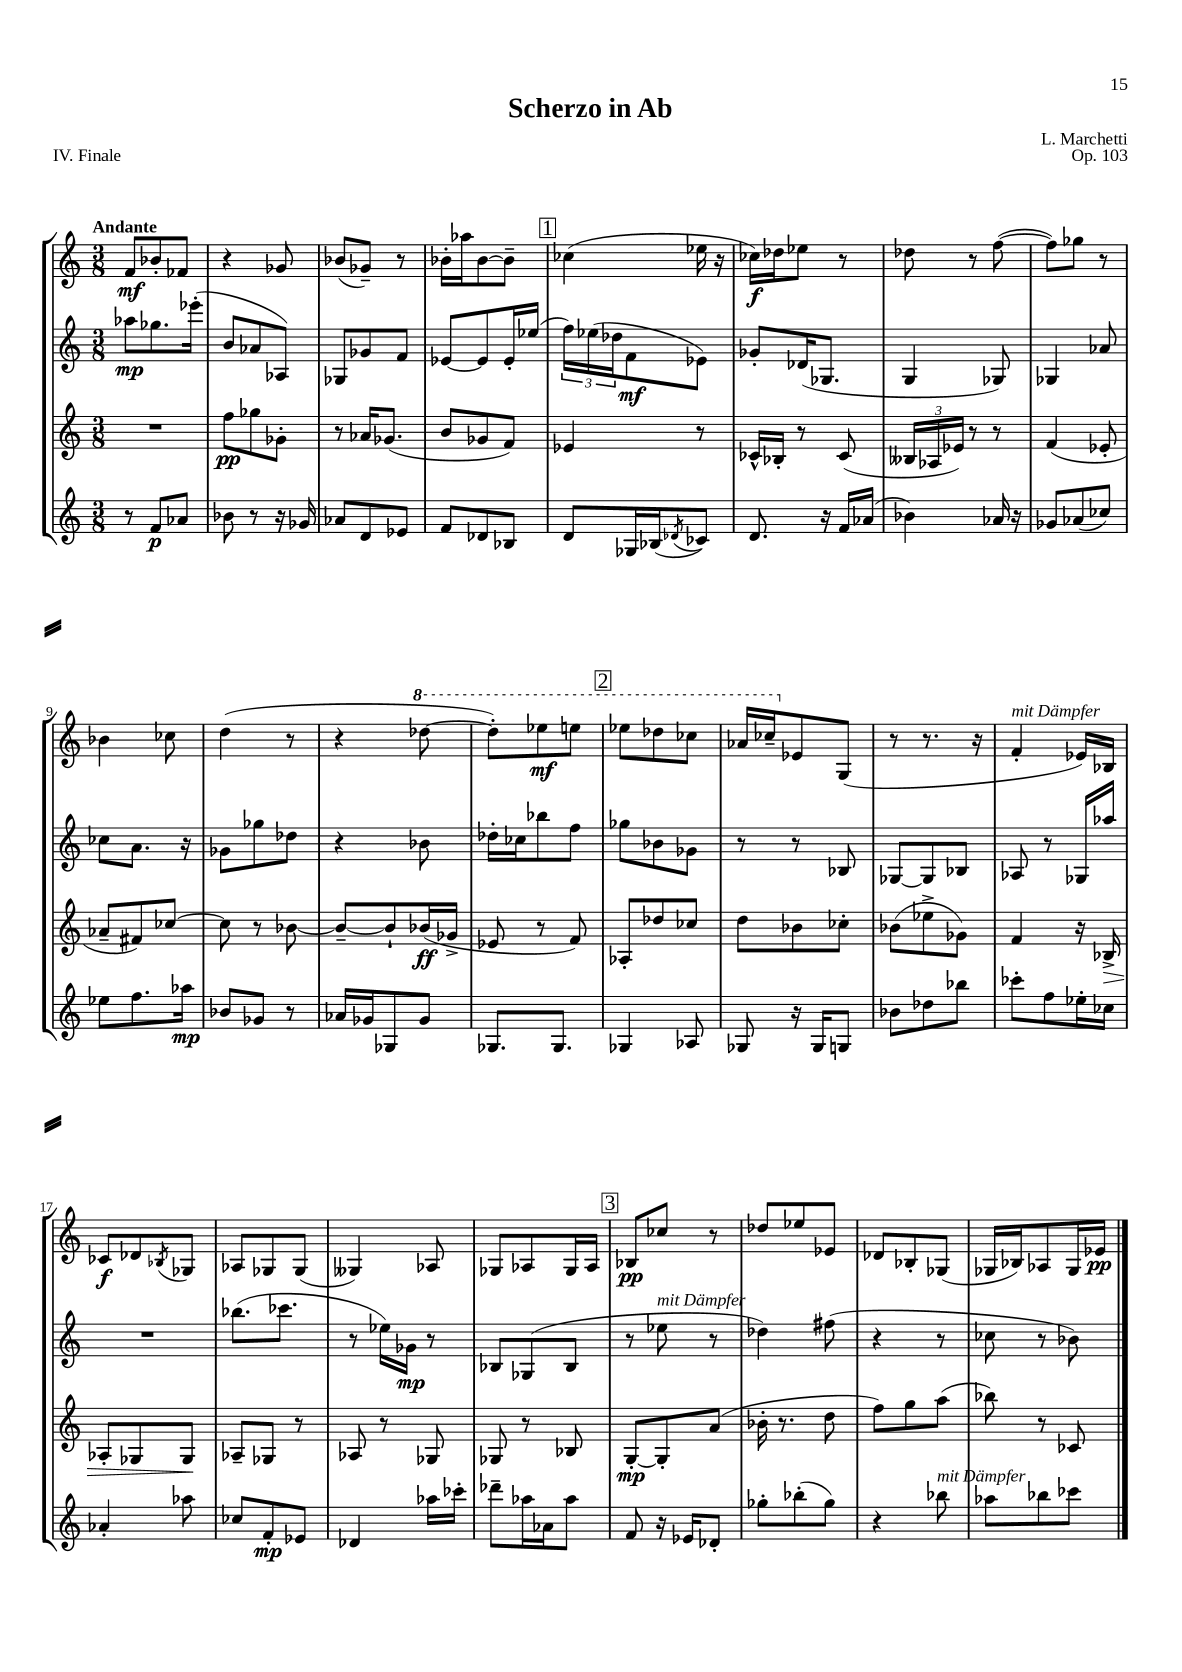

**kern	**dynam	**kern	**dynam	**kern	**dynam	**kern	**dynam
*part4	*part4	*part3	*part3	*part2	*part2	*part1	*part1
*staff4	*staff4	*staff3	*staff3	*staff2	*staff2	*staff1	*staff1
*clefG2	*	*clefG2	*	*clefG2	*	*clefG2	*
*k[]	*	*k[]	*	*k[]	*	*k[]	*
*M3/8	*	*M3/8	*	*M3/8	*	*M3/8	*
=1	=1	=1	=1	=1	=1	=1	=1
!	!	!	!	!	!	!LO:TX:a:B:t=Andante	!
8r	.	4.r	.	8aa-X\L	mp	8f/L	mf
8f/L	p	.	.	8.gg-X\	.	8b-X'/	.
8a-X/J	.	.	.	.	.	8f-X/J	.
.	.	.	.	(16eee-X'\Jk	.	.	.
=2	=2	=2	=2	=2	=2	=2	=2
8b-X\	.	8ff\L	pp	8b/L	.	4r	.
8r	.	8gg-X\	.	8a-X/	.	.	.
16r	.	8g-X'\J	.	8A-X/J)	.	8g-X/	.
16g-X/	.	.	.	.	.	.	.
=3	=3	=3	=3	=3	=3	=3	=3
8a-X/L	.	8r	.	8G-X/L	.	(8b-X/L	.
8d/	.	16a-X/KL	.	8g-X/	.	8g-X~/J)	.
.	.	(8.g-X/J	.	.	.	.	.
8e-X/J	.	.	.	8f/J	.	8r	.
=4	=4	=4	=4	=4	=4	=4	=4
8f/L	.	8b/L	.	[8e-X/L	.	16b-X'\LL	.
.	.	.	.	.	.	16aa-X\J	.
8d-X/	.	8g-X/	.	8e-/]	.	[8b-\	.
8B-X/J	.	8f/J)	.	16e-'/L	.	8b-~\J]	.
.	.	.	.	(16ee-X/JJ	.	.	.
!!LO:REH:place=s1:t=1
=5	=5	=5	=5	=5	=5	=5	=5
8d/L	.	4e-X/	.	24ff\LL)	.	(4cc-X\	.
.	.	.	.	(24ee-X\	.	.	.
.	.	.	.	24dd-X\J	.	.	.
16G-X/L	.	.	.	8f\	mf	.	.
(16B-X/J	.	.	.	.	.	.	.
8qd-X/	.	.	.	.	.	.	.
8c-X/J)	.	8r	.	8e-X\J)	.	16ee-X\	.
.	.	.	.	.	.	16r	.
=6	=6	=6	=6	=6	=6	=6	=6
8.d/	.	16c-X^^/LL	.	8g-X'/L	.	16cc-X\LL)	f
.	.	16B-X'/JJ	.	.	.	16dd-X\J	.
.	.	8r	.	(16d-X/K	.	8ee-X\J	.
16r	.	.	.	8.G-X/J	.	.	.
16f/LL	.	(8c-/	.	.	.	8r	.
(16a-X/JJ	.	.	.	.	.	.	.
=7	=7	=7	=7	=7	=7	=7	=7
4b-X\)	.	24B--X/LL	.	4G/	.	8dd-X\	.
.	.	24A-X/	.	.	.	.	.
.	.	24e-X/JJ)	.	.	.	.	.
.	.	8r	.	.	.	8r	.
16a-X/	.	8r	.	8G-X/)	.	([8ff\	.
16r	.	.	.	.	.	.	.
=8	=8	=8	=8	=8	=8	=8	=8
8g-X/L	.	(4f/	.	4G-X/	.	8ff\L])	.
(8a-X/	.	.	.	.	.	8gg-X\J	.
8cc-X/J)	.	8e-X'/	.	8a-X/	.	8r	.
!!LO:LB:g=z
=9	=9	=9	=9	=9	=9	=9	=9
8ee-X\L	.	8a-X~/L	.	8cc-X\L	.	4b-X\	.
8.ff\	.	8f#X/)	.	8.a\J	.	.	.
.	.	[8cc-X/J	.	.	.	8cc-X\	.
16aa-X\Jk	mp	.	.	16r	.	.	.
=10	=10	=10	=10	=10	=10	=10	=10
8b-X/L	.	8cc-\]	.	8g-X\L	.	(4dd\	.
8g-X/J	.	8r	.	8gg-X\	.	.	.
8r	.	[8b-X\	.	8dd-X\J	.	8r	.
=11	=11	=11	=11	=11	=11	=11	=11
16a-X/LL	.	8b-~/L_	.	4r	.	4r	.
16g-X/J	.	.	.	.	.	.	.
8G-X/	.	8b-`/]	.	.	.	.	.
*	*	*	*	*	*	*8va	*
8g-/J	.	(16b-X/L	ff	8b-X\	.	[8ddd-X\	.
.	.	16g-X^/JJ	.	.	.	.	.
=12	=12	=12	=12	=12	=12	=12	=12
8.G-X/L	.	8e-X/	.	16dd-X'\LL	.	8ddd-'\L])	.
.	.	.	.	16cc-X\J	.	.	.
.	.	8r	.	8bb-X\	.	8eee-X\	mf
8.G-/J	.	.	.	.	.	.	.
.	.	8f/)	.	8ff\J	.	8eeen\J	.
!!LO:REH:place=s1:t=2
=13	=13	=13	=13	=13	=13	=13	=13
4G-X/	.	8A-X'/L	.	8gg-X\L	.	8eee-X\L	.
.	.	8dd-X/	.	8b-X\	.	8ddd-X\	.
8A-X/	.	8cc-X/J	.	8g-X\J	.	8ccc-X\J	.
=14	=14	=14	=14	=14	=14	=14	=14
8G-X/	.	8dd\L	.	8r	.	16aa-X/LL	.
.	.	.	.	.	.	16ccc-X~/J	.
*	*	*	*	*	*	*X8va	*
16r	.	8b-X\	.	8r	.	8e-X/	.
16G-/KL	.	.	.	.	.	.	.
8Gn/J	.	8cc-X'\J	.	8B-X/	.	(8G/J	.
=15	=15	=15	=15	=15	=15	=15	=15
8b-X\L	.	(8b-X\L	.	[8G-X/L	.	8r	.
8dd-X\	.	8ee-X^\	.	8G-/]	.	8.r	.
8bb-X\J	.	8g-X\J)	.	8B-X/J	.	.	.
.	.	.	.	.	.	16r	.
=16	=16	=16	=16	=16	=16	=16	=16
!	!	!	!	!	!	!LO:TX:a:i:t=mit Dämpfer	!
8ccc-X'\L	.	4f/	.	8A-X/	.	4f'/	.
8ff\	.	.	.	8r	.	.	.
16ee-X'\L	.	16r	.	16G-X/LL	.	16e-X/LL)	.
!	!	!	!LO:HP:b	!	!	!	!
16cc-X\JJ	.	16B-X^/	>	16aa-X/JJ	.	16B-X/JJ	.
!!LO:LB:g=z
=17	=17	=17	=17	=17	=17	=17	=17
4a-X'/	.	8A-X'/L	.	4.r	.	8c-X/L	f
.	.	8G-X/	.	.	.	8d-X/	.
.	.	.	.	.	.	8qB-X/	.
8aa-X\	.	8G-/J	.	.	.	8G-X/J	.
.	.	.	]	.	.	.	.
=18	=18	=18	=18	=18	=18	=18	=18
8cc-X/L	.	8A-X~/L	.	(8.bb-X\L	.	8A-X/L	.
8f'/	mp	8G-X/J	.	.	.	8G-X/	.
.	.	.	.	8.ccc-X\J	.	.	.
8e-X/J	.	8r	.	.	.	(8G-/J	.
=19	=19	=19	=19	=19	=19	=19	=19
4d-X/	.	8A-X/	.	8r	.	4G--X/)	.
.	.	8r	.	16ee-X\LL)	.	.	.
.	.	.	.	16g-X\JJ	mp	.	.
16aa-X\LL	.	8G-X/	.	8r	.	8A-X/	.
16ccc-X'\JJ	.	.	.	.	.	.	.
=20	=20	=20	=20	=20	=20	=20	=20
8ddd-X~\L	.	8G-X/	.	8B-X/L	.	8G-X/L	.
16aa-X\L	.	8r	.	(8G-X/	.	8A-X/	.
16a-X\J	.	.	.	.	.	.	.
8aa-\J	.	8B-X/	.	8B-/J	.	16G-/L	.
.	.	.	.	.	.	16A-/JJ	.
!!LO:REH:place=s1:t=3
=21	=21	=21	=21	=21	=21	=21	=21
8f/	.	[8G'/L	mp	8r	.	8B-X/L	pp
!	!	!	!	!LO:TX:a:i:t=mit Dämpfer	!	!	!
16r	.	8G'/]	.	8ee-X\	.	8cc-X/J	.
16e-X/KL	.	.	.	.	.	.	.
8d-X'/J	.	(8a/J	.	8r	.	8r	.
=22	=22	=22	=22	=22	=22	=22	=22
8gg-X'\L	.	16b-X'\	.	4dd-X\)	.	8dd-X/L	.
.	.	8.r	.	.	.	.	.
(8bb-X'\	.	.	.	.	.	8ee-X/	.
8gg-\J)	.	8dd\	.	(8ff#X\	.	8e-X/J	.
=23	=23	=23	=23	=23	=23	=23	=23
4r	.	8ff\L)	.	4r	.	8d-X/L	.
.	.	8gg\	.	.	.	8B-X'/	.
!LO:TX:a:i:t=mit Dämpfer	!	!	!	!	!	!	!
8bb-X\	.	(8aa\J	.	8r	.	(8G-X/J	.
=24	=24	=24	=24	=24	=24	=24	=24
8aa-X\L	.	8bb-X\)	.	8cc-X\	.	16G-X/LL	.
.	.	.	.	.	.	16B-X/J)	.
8bb-X\	.	8r	.	8r	.	8A-X/	.
8ccc-X\J	.	8c-X/	.	8b-X\)	.	16G-/L	.
.	.	.	.	.	.	16e-X/JJ	pp
==	==	==	==	==	==	==	==
*-	*-	*-	*-	*-	*-	*-	*-
